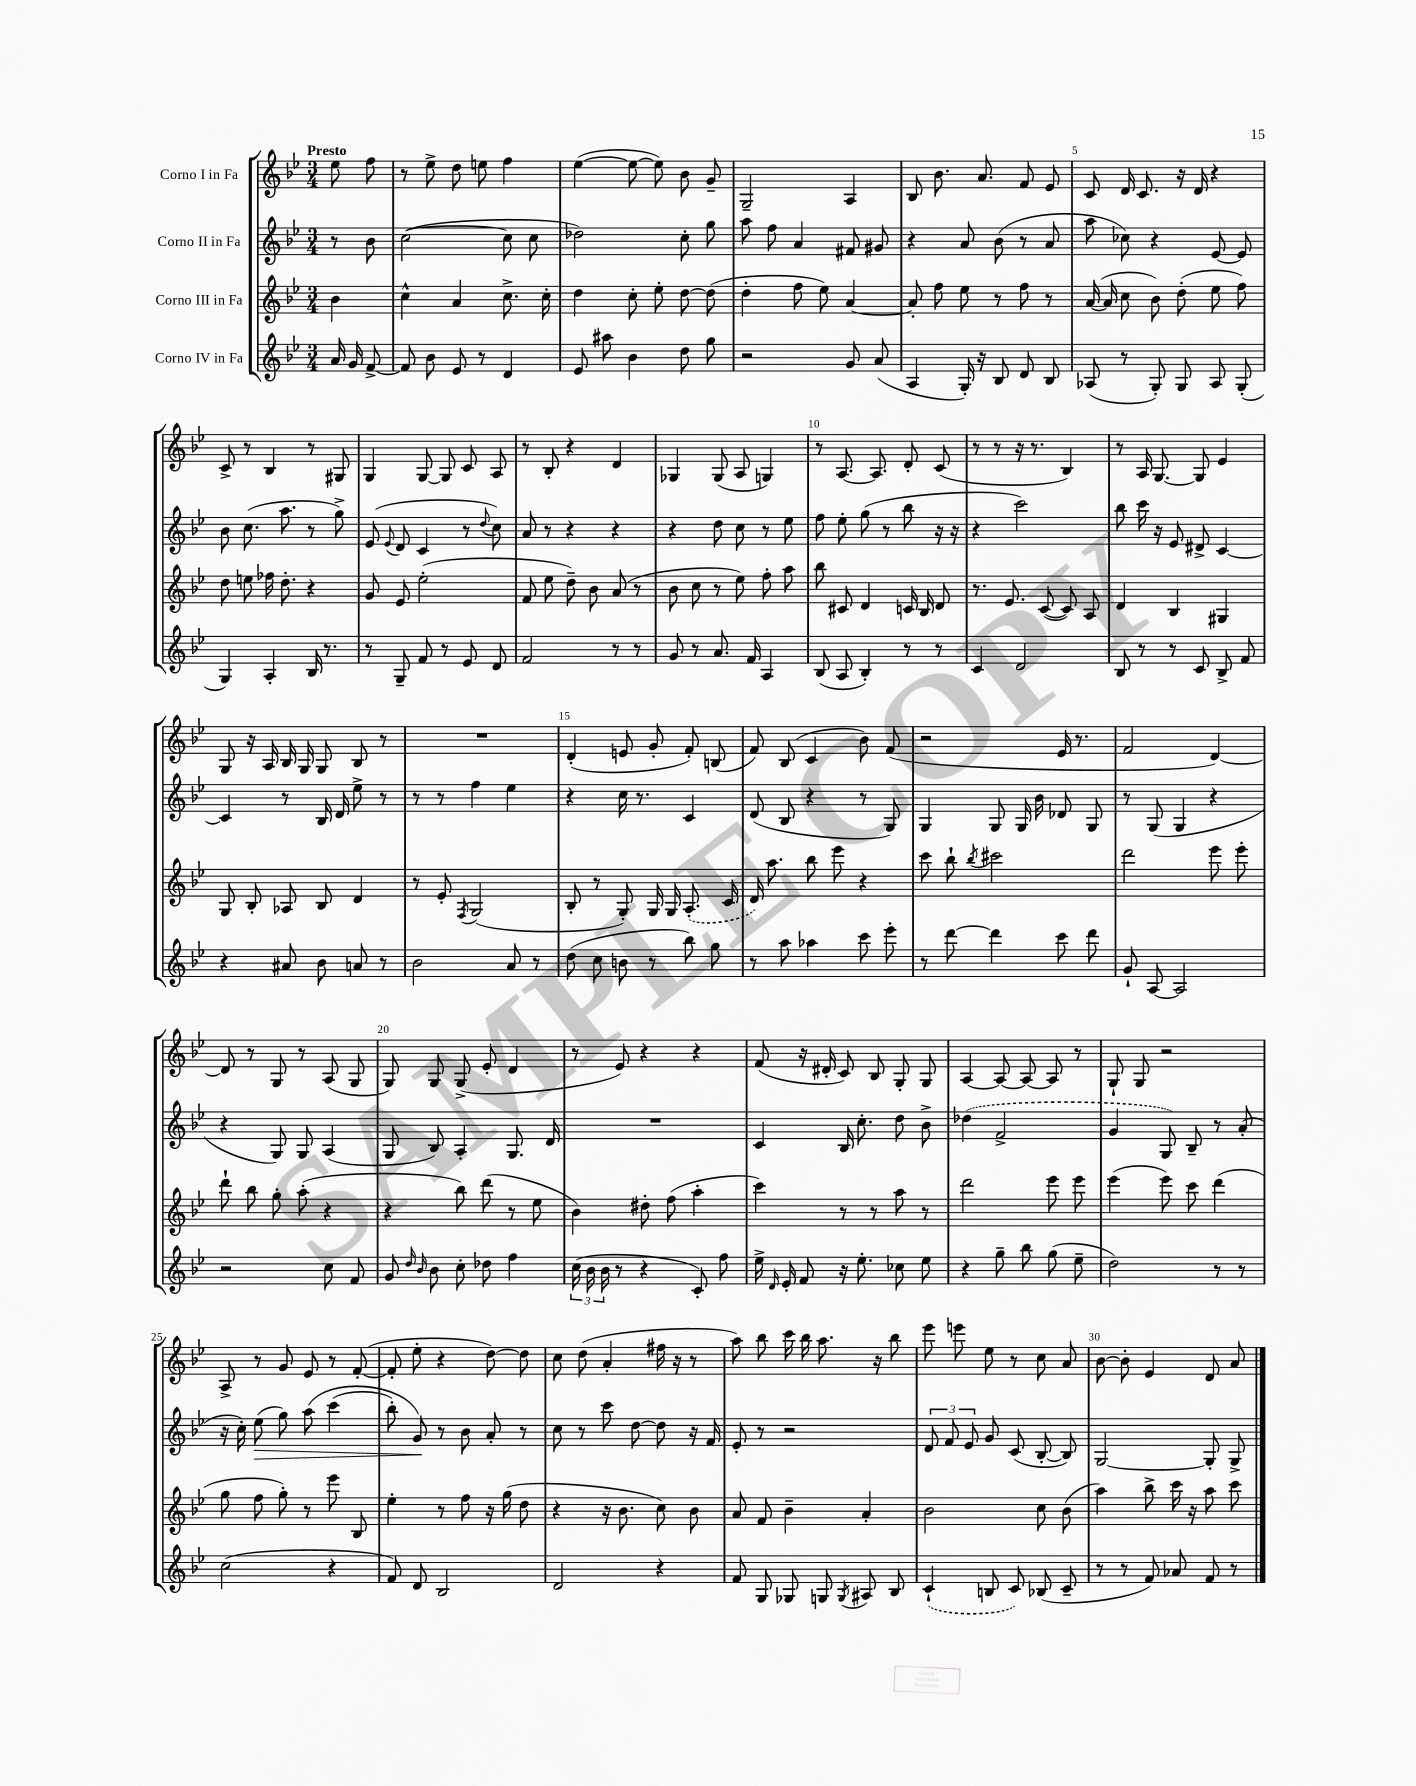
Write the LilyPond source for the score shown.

<<
\new StaffGroup <<
\new Staff = "s0" \with { instrumentName = "Corno I in Fa" } {
    \clef treble \key bes \major \numericTimeSignature \time 3/4 \partial 4 \tempo "Presto"
    \autoBeamOff ees''8 f''8 |
    r8 ees''8-> d''8 e''8 f''4 |
    ees''4~( ees''8~ ees''8) bes'8 g'8-- |
    g2-- a4 |
    bes8 bes'8. a'8. f'8 ees'8 |
    c'8 d'16 c'8. r16 d'16 r4 |
    c'8-> r8 bes4 r8 gis8 |
    g4 g8~ g8 c'8 a8 |
    r8 bes8-. r4 d'4 |
    ges4 ges8( a8 g4) |
    r8 a8.~ a8. d'8-. c'8( |
    r8 r8 r16 r8. bes4) |
    r8 a16 g8.~ g8 ees'4 |
    g8 r16 a16 bes16 g16 g8 bes8 r8 |
    R2. |
    d'4-.( e'8 g'8-. f'8-.) b8( |
    f'8) bes8( c'4 bes'8) f'8( |
    r2 ees'16 r8. |
    f'2 d'4~) |
    d'8 r8 g8 r8 a8( g8 |
    g8) g8 g8->( ees'8-. d'4 |
    r8 ees'8) r4 r4 |
    f'8( r16 dis'16-. c'8) bes8 g8-. g8 |
    a4~ a8~ a8~ a8 r8 |
    g8-! g8 r2 |
    a8-> r8 g'8 ees'8 r8 f'8~-.( |
    f'8-. ees''8-. r4 d''8~) d''8 |
    c''8 d''8( a'4-. fis''16 r16 r8 |
    a''8) bes''8 c'''16 bes''16 a''8. r16 bes''8 |
    ees'''8 e'''8 ees''8 r8 c''8 a'8 |
    bes'8~ bes'8-. ees'4 d'8 a'8 \bar "|." |
}
\new Staff = "s1" \with { instrumentName = "Corno II in Fa" } {
    \clef treble \key bes \major \numericTimeSignature \time 3/4 \partial 4
    \autoBeamOff r8 bes'8 |
    c''2~( c''8 c''8 |
    des''2) c''8-. g''8 |
    a''8 f''8 a'4 fis'8 gis'8 |
    r4 a'8 bes'8( r8 a'8 |
    a''8 ces''8) r4 ees'8~ ees'8 |
    bes'8 c''8.( a''8. r8 g''8->) |
    ees'8( \appoggiatura { ees'8 } d'8 c'4 r8 \appoggiatura { d''8 } c''8) |
    a'8 r8 r4 r4 |
    r4 d''8 c''8 r8 ees''8 |
    f''8 ees''8-. g''8( r8 bes''8 r16 r16 |
    r4 c'''2) |
    bes''8 c'''16 r16 ees'8 dis'8-> c'4~ |
    c'4 r8 bes16 d'16 ees''8-> r8 |
    r8 r8 f''4 ees''4 |
    r4 c''16 r8. c'4 |
    d'8( bes8 r4 r8 g8) |
    g4 g8 g16 bes'16 des'8 g8 |
    r8 g8( g4 r4 |
    r4 g8) g8 a4( |
    g8 bes8) a4-. g8. d'16 |
    R2. |
    c'4 bes16 c''8.-. d''8 bes'8-> |
    \once \slurDashed des''4( f'2-> |
    g'4 g8) bes8-- r8 a'8-.( |
    r16 c''16-.) ees''8\>( g''8) a''8\( c'''4( |
    bes''8-.) g'8\!\) r8 bes'8 a'8-. r8 |
    c''8 r8 c'''8 d''8~ d''8 r16 f'16 |
    ees'8-. r8 r2 |
    \tuplet 3/2 { d'8 f'8 ees'8 } g'8 c'8( bes8~-. bes8) |
    g2~ g8-. g8-> \bar "|." |
}
\new Staff = "s2" \with { instrumentName = "Corno III in Fa" } {
    \clef treble \key bes \major \numericTimeSignature \time 3/4 \partial 4
    \autoBeamOff bes'4 |
    c''4-^ a'4 c''8.-> c''16-. |
    d''4 c''8-. ees''8-. d''8~ d''8( |
    d''4-. f''8 ees''8) a'4~ |
    a'8-. f''8 ees''8 r8 f''8 r8 |
    a'16~( a'16 c''8 bes'8) d''8-.( ees''8 f''8) |
    d''8 e''8 fes''16 d''8.-. r4 |
    g'8 ees'8 ees''2-.( |
    f'8 ees''8 d''8--) bes'8 a'8( r8 |
    bes'8 c''8 r8 ees''8) f''8-. a''8 |
    bes''8 cis'8 d'4 c'16 bes16 d'8 |
    r8. ees'8. c'8~( c'8) a8 |
    d'4 bes4 gis4 |
    g8 bes8-. aes8 bes8 d'4 |
    r8 ees'8-. \acciaccatura { f8 } g2( |
    bes8-. r8 g8-.) g16 g16 \once \slurDashed a8.-.( c'16 |
    d'16) a''8. bes''8 ees'''8 r4 |
    c'''8 bes''8-! \acciaccatura { bes''8 } cis'''2 |
    d'''2 ees'''8 ees'''8-. |
    d'''8-! bes''8 g''8-. a''8-.( r4 |
    r4 bes''8) d'''8( r8 ees''8 |
    bes'4) dis''8-. f''8( a''4-. |
    c'''4) r8 r8 a''8 r8 |
    d'''2 ees'''8 ees'''8 |
    ees'''4( ees'''8) c'''8 d'''4( |
    g''8 f''8 g''8-.) r8 ees'''8 bes8 |
    ees''4-. r8 f''8 r16 g''16( d''8 |
    r4 r16 bes'8. c''8) bes'8 |
    a'8 f'8 bes'4-- a'4-. |
    bes'2 c''8 bes'8( |
    a''4) bes''8-> c'''16 r16 a''8 c'''8 \bar "|." |
}
\new Staff = "s3" \with { instrumentName = "Corno IV in Fa" } {
    \clef treble \key bes \major \numericTimeSignature \time 3/4 \partial 4
    \autoBeamOff a'16 g'16 f'8~-> |
    f'8 bes'8 ees'8 r8 d'4 |
    ees'8 ais''8 bes'4 d''8 g''8 |
    r2 g'8 a'8( |
    a4 g16-.) r16 bes8 d'8 bes8 |
    aes8( r8 g8-.) g8 aes8 g8-.( |
    g4) a4-. bes16 r8. |
    r8 g8-- f'8 r8 ees'8 d'8 |
    f'2 r8 r8 |
    g'8 r8 a'8. f'16 a4 |
    bes8( a8 bes4-.) r8 r8 |
    c'4 d'2 |
    bes8 r8 r8 c'8 bes8-> f'8 |
    r4 ais'8 bes'8 a'8 r8 |
    bes'2 a'8 r8 |
    d''8( c''8 b'8 r8 bes''8) g''8 |
    r8 a''8 aes''4 c'''8 ees'''8-. |
    r8 d'''8~ d'''4 c'''8 d'''8 |
    g'8-! a8~ a2 |
    r2 c''8 f'8 |
    g'8 \grace { d''16 bes'16 } bes'8 c''8-. des''8 f''4 |
    \tuplet 3/2 { c''16( bes'16 bes'16 } r8 r4 c'8-.) f''8 |
    ees''16-> \grace { d'16 } ees'16-. f'8 r16 ees''8.-. ces''8 ees''8 |
    r4 g''8-- bes''8 g''8( ees''8-- |
    d''2) r8 r8 |
    c''2( r4 |
    f'8) d'8 bes2 |
    d'2 r4 |
    f'8 g8 ges8 g8 \acciaccatura { g8 } ais8 bes8 |
    \once \slurDashed c'4-!( b8 c'8) bes8( c'8-- |
    r8 r8 f'8) aes'8 f'8 r8 \bar "|." |
}
>>
>>
\layout { \context { \Score \override BarNumber.break-visibility = ##(#f #t #t) barNumberVisibility = #(every-nth-bar-number-visible 5) } }
